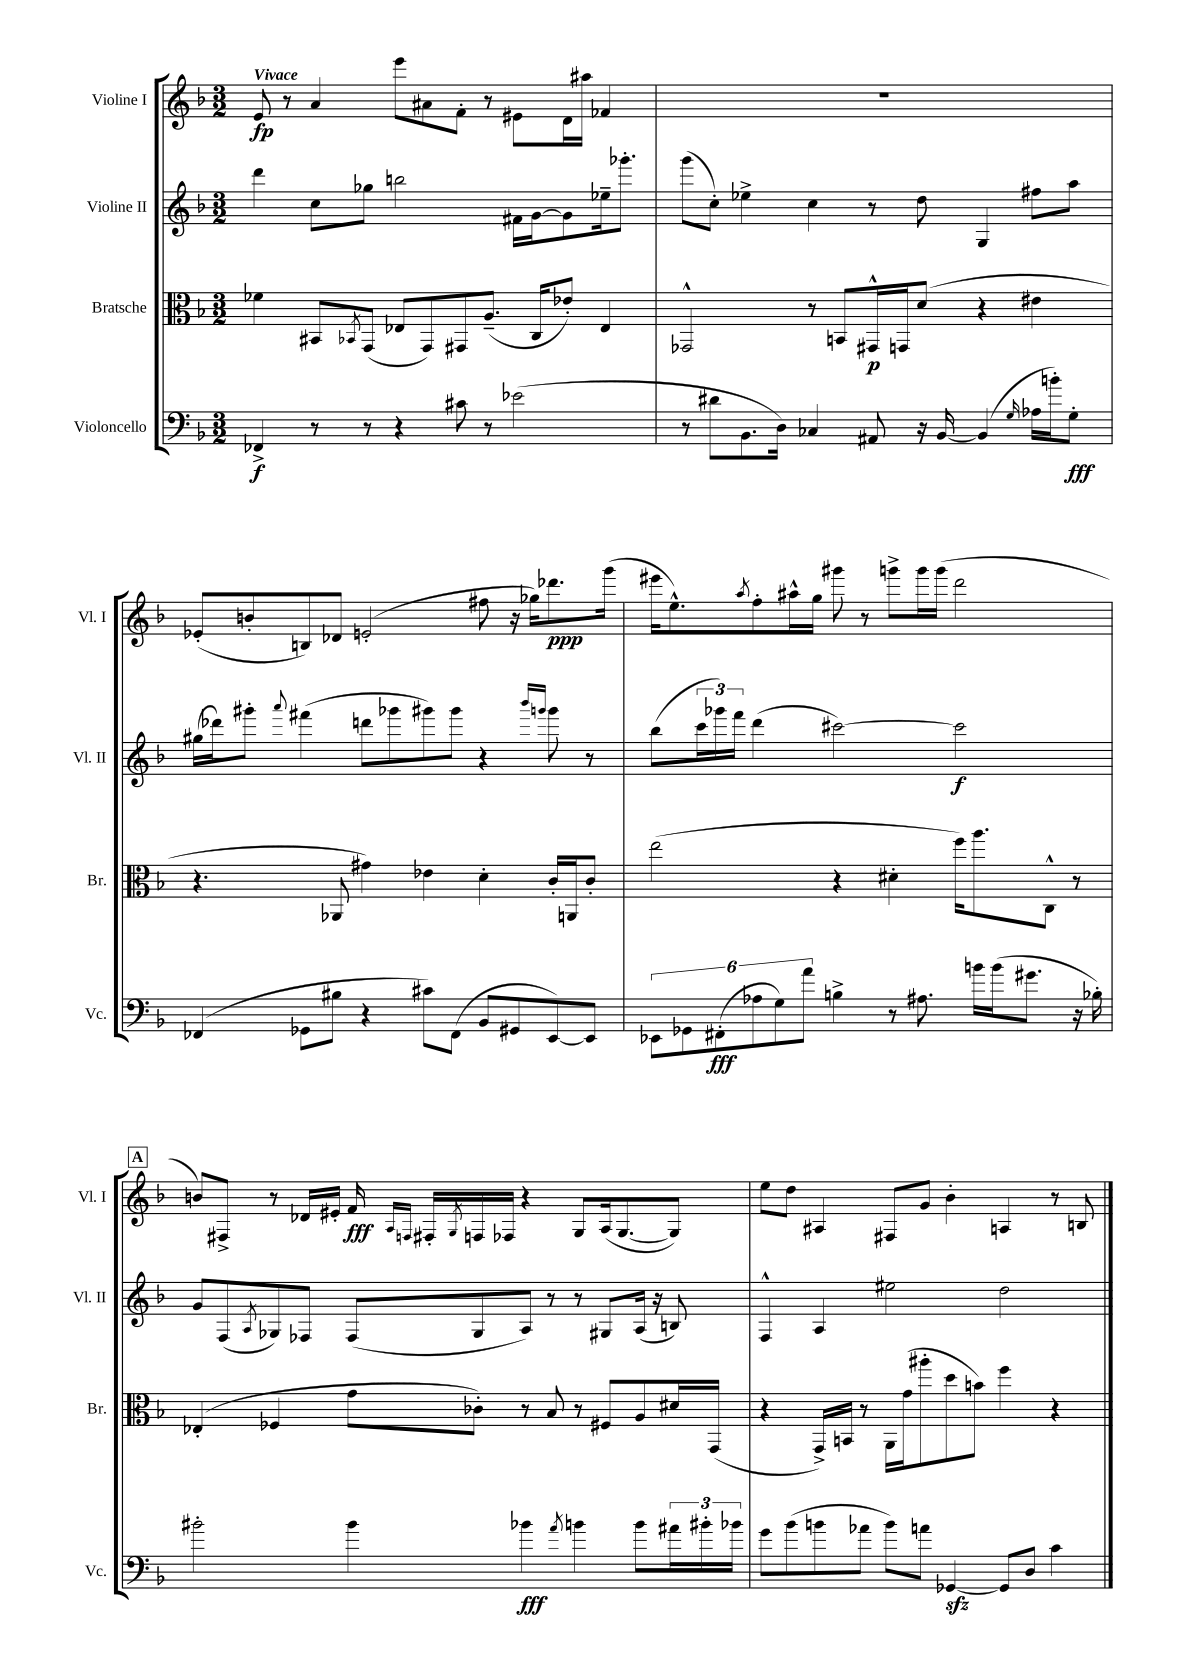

**kern	**kern	**kern	**kern
*staff4	*staff3	*staff2	*staff1
*clefF4	*clefC3	*clefG2	*clefG2
*k[b-]	*k[b-]	*k[b-]	*k[b-]
*M3/2	*M3/2	*M3/2	*M3/2
4FF-^	4f-	4ddd	8e
.	.	.	8r
8r	8BB#	8cc	4a
.	8qBB-	.	.
8r	(8GG	8gg-	.
4r	8E-	2bb	8eee
.	8GG)	.	8a#
8c#	8GG#	.	8f'
8r	(8.A~	.	8r
(2e-	.	16f#	8e#
.	16C	[16g	.
.	8e-')	8g]	16d
.	.	.	16aa#
.	4E-	16ee-~	4f-
.	.	8.ggg-'	.
=	=	=	=
8r	2GG-^^	(8ggg	1.r
8d#	.	8cc')	.
8.BB-	.	4ee-^	.
16D)	.	.	.
4C-	8r	4cc	.
.	8BB	.	.
8AA#	16GG#^^	8r	.
.	16GG	.	.
16r	(8d	8dd	.
[16BB-	.	.	.
(4BB-]	4r	4G	.
16qqG	.	.	.
16A-	4e#	8ff#	.
16b')	.	.	.
8G'	.	8aa	.
=	=	=	=
(4FF-	4.r	(16gg#	(8e-'
.	.	16ddd-)	.
.	.	8ggg#'	8b'
.	.	8qqaaa	.
8GG-	.	(4fff#	8B)
8B#	8AA-	.	8d-
4r	4g#)	8ddd	(2e'
.	.	8ggg-	.
8c#)	4e-	8ggg#)	.
(8FF-	.	8ggg#	.
8BB-	4d'	4r	8ff#
8GG#	.	.	16r
.	.	.	16gg-)
.	.	16qqbbb-	.
.	.	16qqggg	.
[8EE)	16c'	8ggg	8.ddd-
.	16AA	.	.
8EE]	8c'	8r	.
.	.	.	(16ggg
=	=	=	=
12EE-	(2ee	(8bb-	16eee#
.	.	.	8.ee^^)
12GG-	.	.	.
.	.	24ccc	.
(12FF#'	.	24ggg-)	.
.	.	24fff	.
.	.	.	8qaa
12A-	.	(4ddd	8ff'
12G)	.	.	.
.	.	.	16aa#^^
12a	.	.	.
.	.	.	16gg
4B^	4r	[2ccc#)	8ggg#
.	.	.	8r
8r	4d#'	.	8ggg^
8.A#	.	.	16ggg
.	.	.	(16ggg
.	16ff)	2ccc#]	2ddd
16b	8.aa	.	.
(16b	.	.	.
8.g#	.	.	.
.	8C^^	.	.
16r	8r	.	.
16B-')	.	.	.
=	=	=	=
2b#'	(4E-'	8g	8b)
.	.	(8F	8F#^
.	.	8qA	.
.	4F-	8G-)	8r
.	.	8F-	16d-
.	.	.	16e#'
4b#	8g	(8F-	16f
.	.	.	16qqA
.	.	.	16qqF
.	.	.	16F#'
.	.	.	8qG
.	8c-')	8G-	16F
.	.	.	16F-
4b-	8r	8A)	4r
.	8B-	8r	.
8qa	.	.	.
4b	8r	8r	8G
.	8F#	8G#	(16A
.	.	.	[8.G
8b	8A	(16A	.
.	.	16r	.
24a#	16d#	8B)	8G])
24b#'	.	.	.
.	(16GG	.	.
24b-	.	.	.
=	=	=	=
8g	4r	4F^^	8ee
(8b-	.	.	8dd
8b	16GG^)	4A	4A#
.	16BB	.	.
8a-	8r	.	.
8b)	16AA	2ee#	8F#
.	(16g	.	.
8a	8aa#'	.	8g
[4GG-	8dd	.	4b-'
.	8b)	.	.
8GG-]	4ff	2dd	4A
8D	.	.	.
4c	4r	.	8r
.	.	.	8B
==	==	==	==
*-	*-	*-	*-
